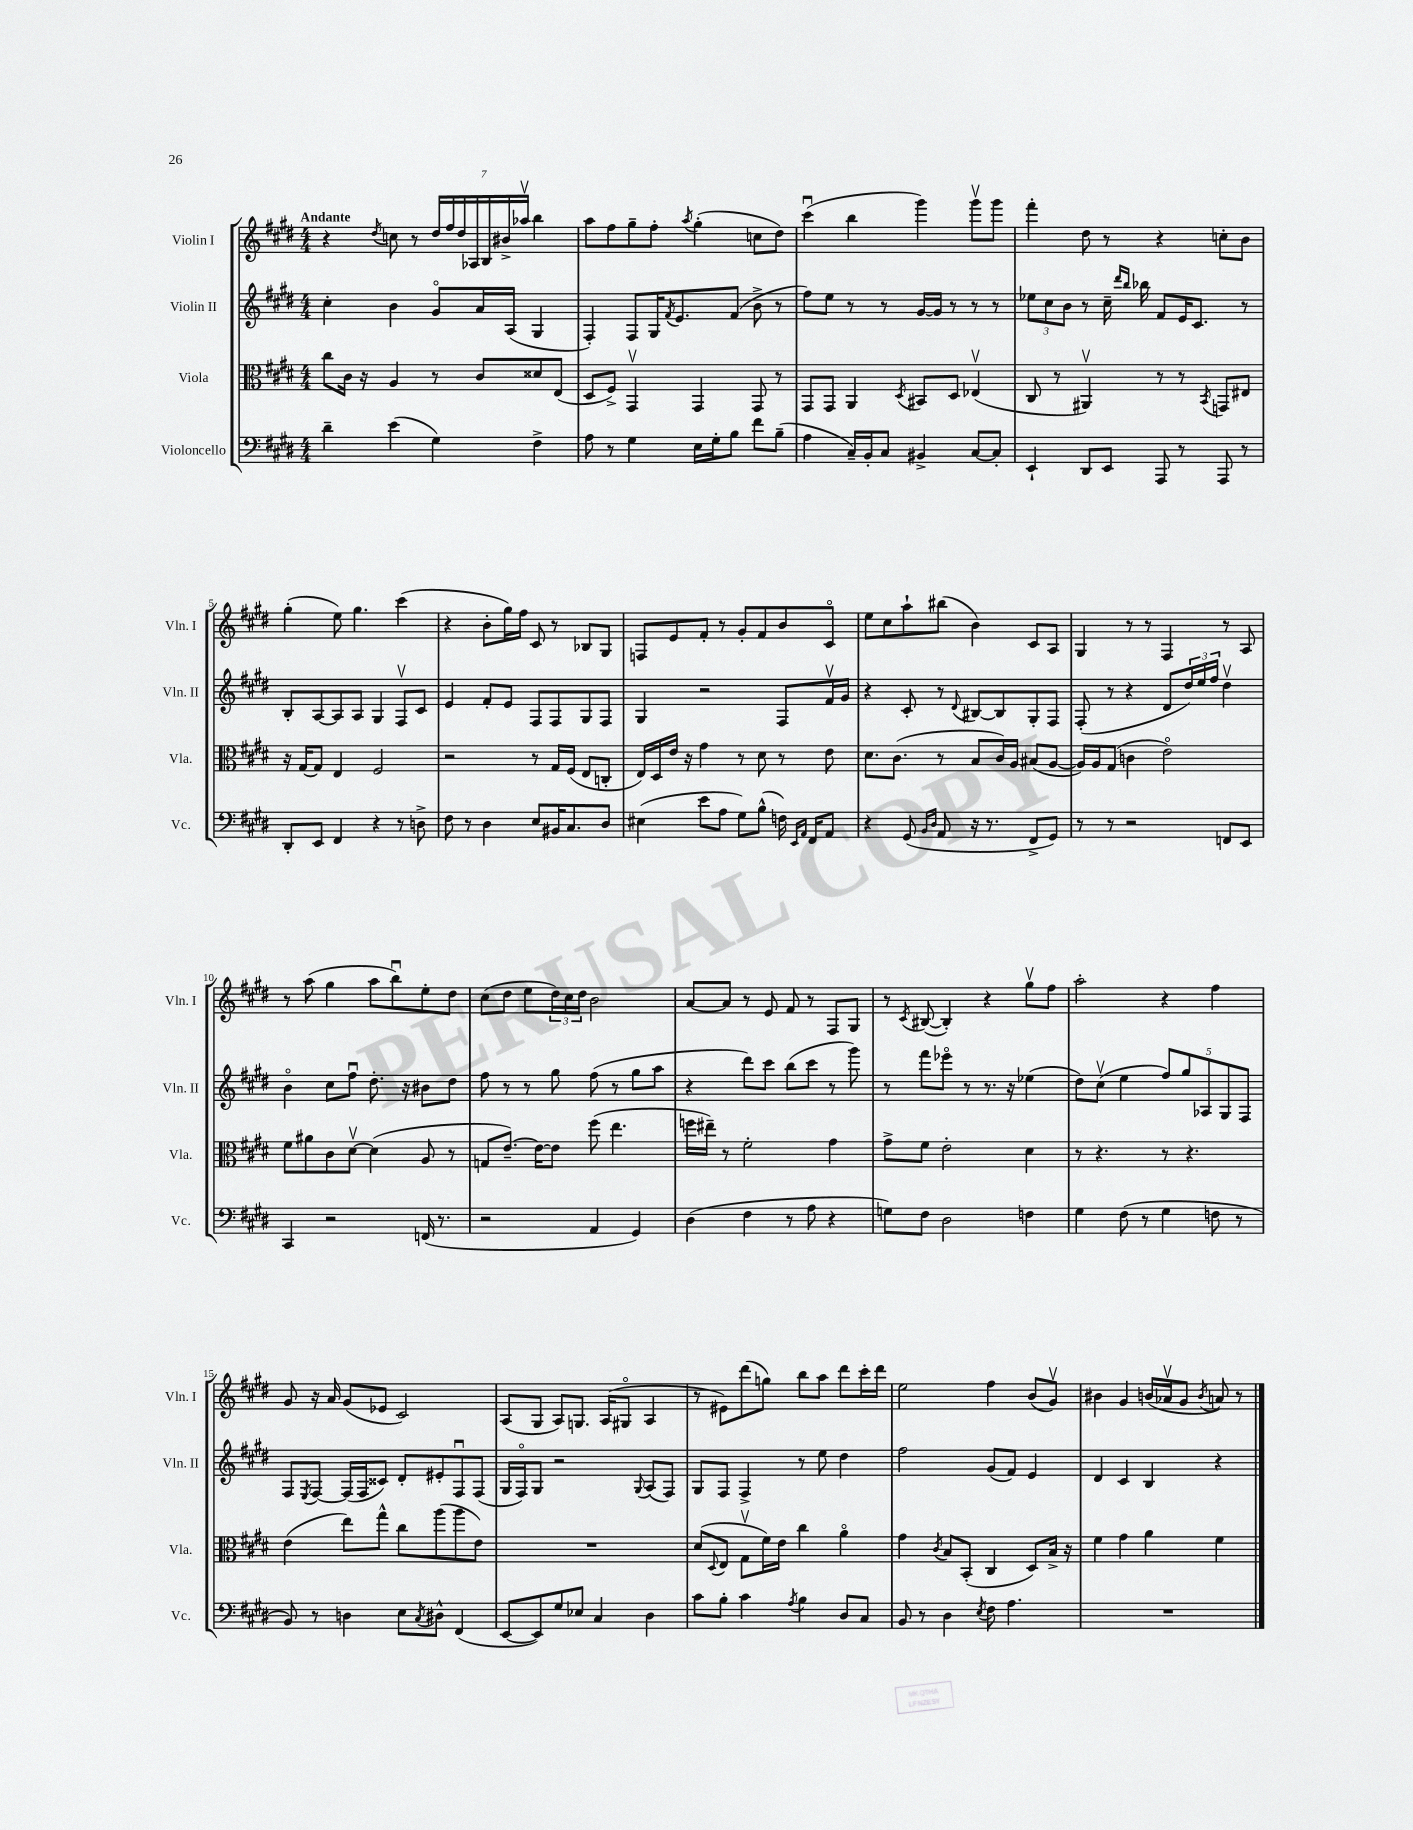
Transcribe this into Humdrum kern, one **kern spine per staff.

**kern	**kern	**kern	**kern
*staff4	*staff3	*staff2	*staff1
*clefF4	*clefC3	*clefG2	*clefG2
*k[f#c#g#d#]	*k[f#c#g#d#]	*k[f#c#g#d#]	*k[f#c#g#d#]
*M4/4	*M4/4	*M4/4	*M4/4
4d#~	8cc#	4cc#'	4r
.	16c#	.	.
.	16r	.	.
.	.	.	8qdd#
(4e	4A	4b	8cc
.	.	.	8r
4G#)	8r	8g#o	28dd#
.	.	.	28ff#
.	.	.	28dd#
.	.	.	28A-
.	8c#	16a	.
.	.	.	28B
.	.	.	28b#^
.	.	(16A	.
.	.	.	28aa-v
4F#^	8d##	4G#	4bb
.	(8E	.	.
=	=	=	=
8A	8D#	4F#')	8aa
8r	8F#^)	.	8ff#
4G#	4GG#v	8F#	8gg#~
.	.	16G#	8ff#'
.	.	8qf#	.
.	.	8.e	.
.	.	.	8qaa
16E	4GG#	.	(4gg#'
16G#'	.	.	.
8B	.	(8f#	.
8f#	8GG#	8b^	8cc
(8B~	8r	8r	8dd#)
=	=	=	=
4A	8GG#	8ff#)	(4ccc#u
.	8GG#	8ee	.
16C#~)	4AA	8r	4bb
16BB'	.	.	.
8C#	.	8r	.
.	8qD#	.	.
4BB#^	8BB#	[16g#	4ggg#)
.	.	16g#]	.
.	8D#	8r	.
[8C#	(4E-v	8r	8ggg#v
8C#']	.	8r	8ggg#
=	=	=	=
4EE`	8C#	12ee-	4fff#'
.	.	12cc#	.
.	8r	.	.
.	.	12b	.
8DD#	4AA#v)	8r	8dd#
8EE	.	16cc#~	8r
.	.	16qqddd#	.
.	.	16qqbb	.
.	.	16bb-	.
8AAA	8r	8f#	4r
8r	8r	16e	.
.	.	8.c#	.
.	8qBB	.	.
8AAA	8GG	.	8cc'
8r	8E#	8r	8b
=	=	=	=
8DD#'	16r	8B'	(4gg#'
.	[16G#	.	.
8EE	8G#]	[8A	.
4FF#	4E	8A]	8ee)
.	.	8A	4.gg#
4r	2F#	4G#	.
8r	.	8F#v	(4ccc#
8D^	.	8c#	.
=	=	=	=
8F#	2r	4e	4r
8r	.	.	.
4D#	.	8f#'	8b'
.	.	8e	16gg#)
.	.	.	16ff#
8E	8r	8F#	8c#
16BB#	16G#	8F#	8r
8.C#	(16F#	.	.
.	8E	8G#	8B-
8D#	8C'	8F#	8G#
=	=	=	=
(4E#	16E)	4G#	8F
.	16D#	.	.
.	16e	.	8e
.	16r	.	.
8e	4g#	2r	8f#'
8A	.	.	8r
8G#)	8r	.	8g#'
(8B^^	8d#	.	8f#
16F)	8r	8F#	8b
16qqEE	.	.	.
16qqAA	.	.	.
16FF#	.	.	.
8AA	8e	16f#v	8c#o
.	.	16g#	.
=	=	=	=
4r	8.d#	4r	8ee
.	.	.	8cc#
.	(8.c#	.	.
(8GG#	.	8c#'	8aa`
16qqBB	.	.	.
16qqD#	.	.	.
8AA	8r	8r	(8bb#
.	.	8qqd#	.
16r	8B	[8B#	4b)
8.r	.	.	.
.	16c#)	8B#]	.
.	16A	.	.
8FF#^	(8B#	8G#'	8c#
8GG#)	[8A	8F#	8A
=	=	=	=
8r	16A])	(8F#'	4G#
.	16A	.	.
8r	(8G#	8r	.
2r	4c	4r	8r
.	.	.	8r
.	2eo)	8d#	4F#
.	.	24dd#)	.
.	.	24ee	.
.	.	24ff#	.
8FF	.	4dd#v	8r
8EE	.	.	8A
=	=	=	=
4CC#	8f#	4bo	8r
.	8a#	.	(8aa
2r	8c#	8cc#	4gg#
.	[8d#v	8ff#u	.
.	(4d#]	8.dd#'	8aa
.	.	.	8bbu)
.	.	16r	.
(16FF	8A	8b#	8ee'
8.r	.	.	.
.	8r	8dd#	8dd#
=	=	=	=
2r	8G	8ff#	(8cc#
.	[8.e~)	8r	8dd#
.	.	8r	8ee
.	16e_	.	.
.	8e]	8gg#	24dd#)
.	.	.	24cc#
.	.	.	24dd#
4AA	(8ff#	(8ff#	2b
.	4.ee	8r	.
4GG#)	.	8gg#	.
.	.	8aa	.
=	=	=	=
(4D#	16ff	4r	[8a
.	16ee#~)	.	.
.	8r	.	8a]
4F#	2f#'	8ddd#)	8r
.	.	8ccc#	8e
8r	.	(8bb	8f#
8A	.	8ccc#	8r
4r	4g#	8r	8F#
.	.	8ggg#)	8G#
=	=	=	=
8G)	8g#^	8r	8r
.	.	.	8qc#
8F#	8f#	8fff#	([8B#
2D#	2e'	8eee-o	4B#'])
.	.	8r	.
.	.	8.r	4r
.	.	16r	.
4F	4d#	(4ee-	8gg#v
.	.	.	8ff#
=	=	=	=
4G#	8r	8dd#)	2aa'
.	4.r	(8cc#v	.
(8F#	.	4ee	.
8r	.	.	.
4G#	8r	10ff#)	4r
.	.	10gg#	.
.	4.r	.	.
.	.	10A-	.
8F	.	.	4ff#
.	.	10G#	.
8r	.	.	.
.	.	10F#	.
=	=	=	=
8BB)	(4e	8F#	8g#
.	.	8qE	.
8r	.	[8F#	16r
.	.	.	16a
4D	8ee)	(16F#]	(8g#
.	.	16F#	.
.	8gg#^^	8c##)	8e-
8E	8cc#	8d#'	2c#)
8qC#	.	.	.
8D#^^	(8aa	8e#'	.
(4FF#	8aa	8F#u	.
.	8e)	(8F#	.
=	=	=	=
[8EE	1r	16G#	(8A
.	.	16F#o)	.
8EE])	.	8G#	8G#
8G#	.	2r	8A)
8E-	.	.	8.G
4C#	.	.	.
.	.	.	(16A
.	.	.	8G#o
.	.	8qqG#	.
4D#	.	(8A	4A
.	.	8F#)	.
=	=	=	=
8c#	(8d#	8G#	8r
.	8qqD#	.	.
8B'	8E	8F#	8e#)
4c#	8G#v	4F#^	(8ddd#
.	16f#)	.	8gg)
.	16e	.	.
8qA	.	.	.
4B	4cc#	8r	8bb
.	.	8ee	8aa
8D#	4ao	4dd#	8ddd#
8C#	.	.	16ccc#'
.	.	.	16ddd#
=	=	=	=
8BB	4g#	2ff#	2ee
8r	.	.	.
.	8qc#	.	.
4D#	8B	.	.
.	(8BB'	.	.
8qE	.	.	.
8F#	4C#	(8g#	4ff#
4.A	.	8f#)	.
.	8D#)	4e	(8b
.	16B^	.	8g#v)
.	16r	.	.
=	=	=	=
1r	4f#	4d#	4b#
.	4g#	4c#	4g#
.	4a	4B	(16b
.	.	.	16a-v
.	.	.	8g#
.	.	.	8qb
.	4f#	4r	8a)
.	.	.	8r
==	==	==	==
*-	*-	*-	*-
